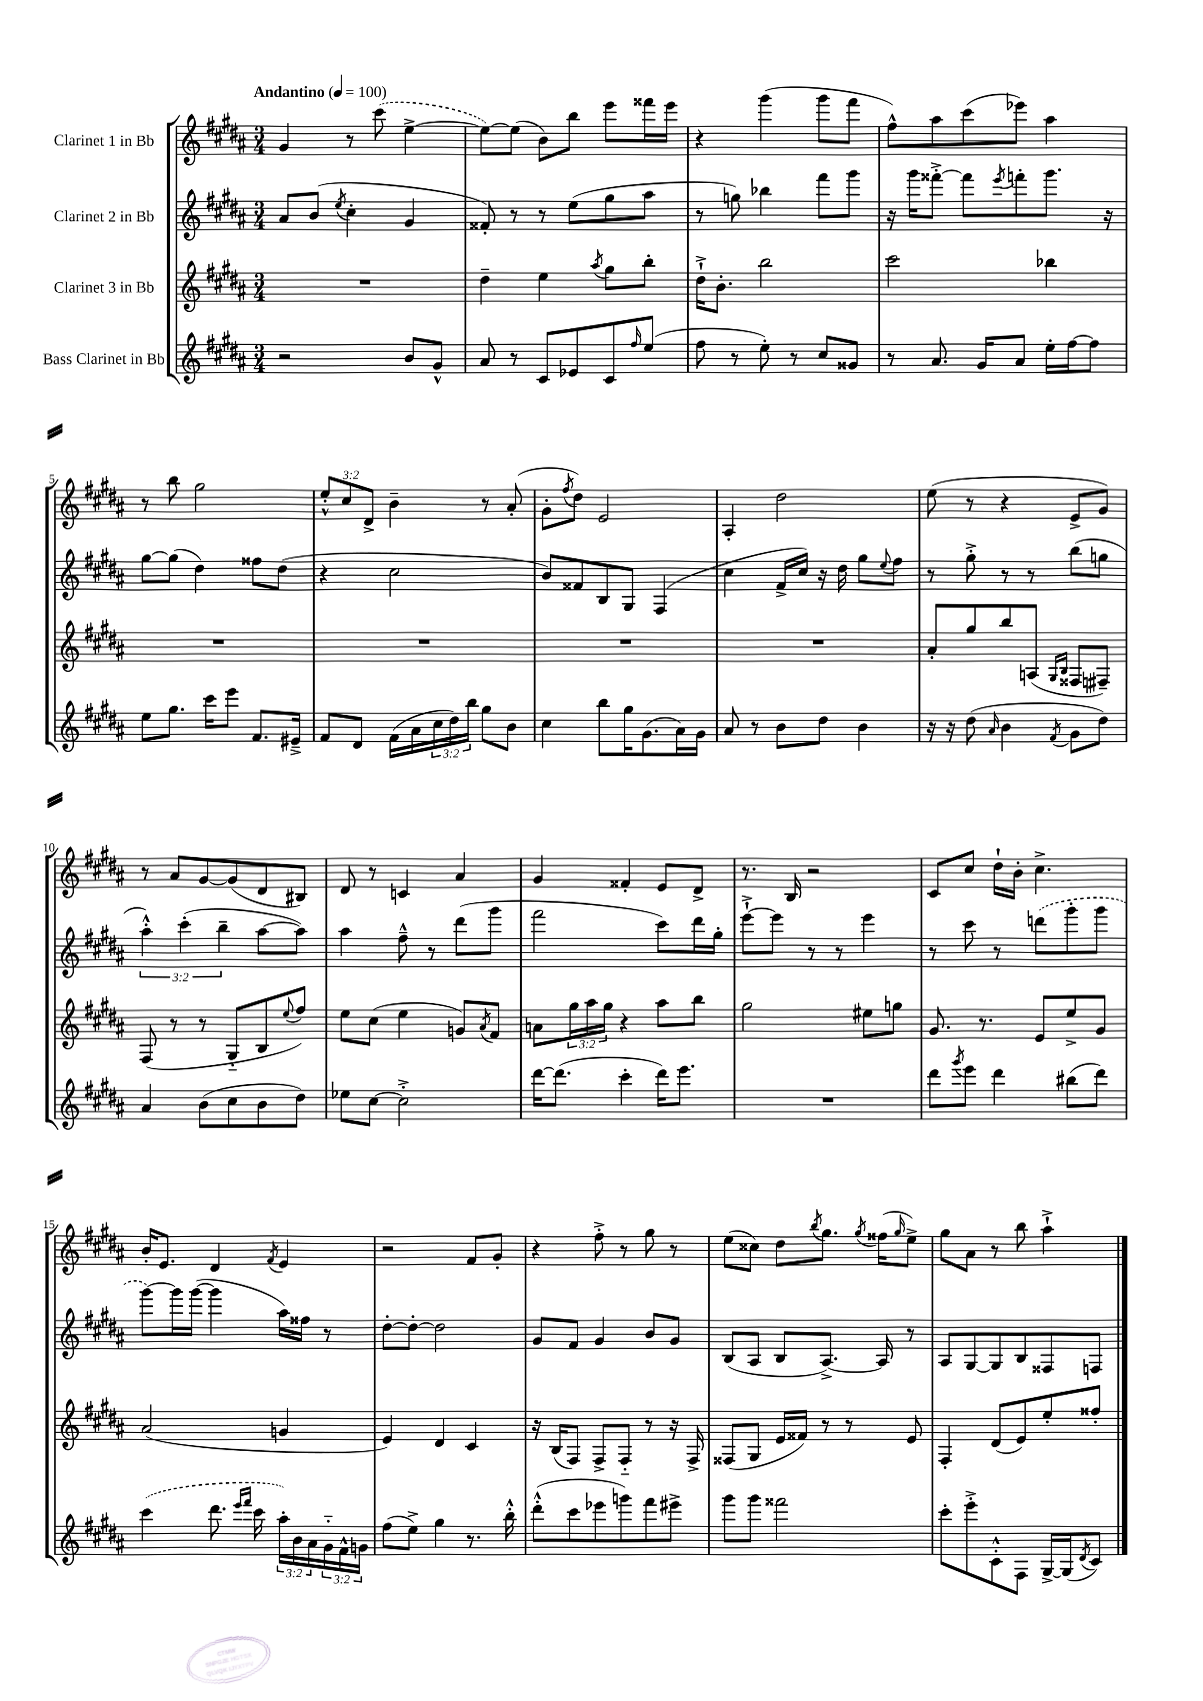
<<
\new StaffGroup <<
\new Staff = "s0" \with { instrumentName = "Clarinet 1 in Bb" } {
    \clef treble \key b \major \numericTimeSignature \time 3/4 \override Staff.TupletNumber.text = #tuplet-number::calc-fraction-text \tempo "Andantino" 4 = 100
    gis'4 r8 \once \slurDashed cis'''8( e''4~-> |
    e''8~) e''8( b'8) b''8 e'''8 fisis'''16 e'''16 |
    r4 gis'''4( gis'''8 fis'''8 |
    fis''8-^) ais''8 cis'''8( ees'''8) ais''4 |
    r8 b''8 gis''2 |
    \tuplet 3/2 { e''8-.-^ cis''8 dis'8-> } b'4-- r8 ais'8-.( |
    gis'8-. \acciaccatura { fis''8 } dis''8) e'2 |
    ais4-. dis''2 |
    e''8( r8 r4 e'8-> gis'8) |
    r8 ais'8 gis'8~ gis'8( dis'8 bis8) |
    dis'8 r8 c'4 ais'4 |
    gis'4 fisis'4-. e'8 dis'8-> |
    r8. b16 r2 |
    cis'8 cis''8 dis''16-! b'16-. cis''4.-> |
    b'16-. e'8. dis'4 \acciaccatura { fis'8 } e'4 |
    r2 fis'8 gis'8-. |
    r4 fis''8-.-> r8 gis''8 r8 |
    e''8( cisis''8) dis''8 \acciaccatura { b''8 } gis''8. \acciaccatura { gis''8 } fisis''16( \grace { gis''16 } e''8->) |
    gis''8 ais'8 r8 b''8 ais''4-!-> \bar "|." |
}
\new Staff = "s1" \with { instrumentName = "Clarinet 2 in Bb" } {
    \clef treble \key b \major \numericTimeSignature \time 3/4 \override Staff.TupletNumber.text = #tuplet-number::calc-fraction-text
    ais'8 b'8( \acciaccatura { e''8 } cis''4-. gis'4 |
    fisis'8-.) r8 r8 e''8( gis''8 ais''8 |
    r8 g''8) bes''4 fis'''8 gis'''8 |
    r16 gis'''16 fisis'''8~-.-> fisis'''8 \acciaccatura { e'''8 } f'''8-. gis'''8. r16 |
    gis''8~ gis''8( dis''4) fisis''8 dis''8( |
    r4 cis''2 |
    b'8) fisis'8 b8 gis8 fis4( |
    cis''4 fis'16-> cis''16) r16 dis''16 gis''8 \appoggiatura { e''8 } fis''8 |
    r8 gis''8-.-> r8 r8 b''8( g''8 |
    \tuplet 3/2 { ais''4-.-^) cis'''4-.( b''4-- } ais''8~ ais''8) |
    ais''4 fis''8---^ r8 dis'''8( gis'''8 |
    fis'''2 cis'''8) dis'''16 gis''16-. |
    e'''8~-!-> e'''8 r8 r8 e'''4 |
    r8 cis'''8 r8 \once \slurDashed d'''8( gis'''8-. gis'''8 |
    gis'''8~) gis'''16 gis'''16~( gis'''4 ais''16) fisis''16 r8 |
    dis''8~-. dis''8~-. dis''2 |
    gis'8 fis'8 gis'4 b'8 gis'8 |
    b8( ais8 b8 ais8.~->) ais16 r8 |
    ais8 gis8~ gis8 b8 fisis8 f8 \bar "|." |
}
\new Staff = "s2" \with { instrumentName = "Clarinet 3 in Bb" } {
    \clef treble \key b \major \numericTimeSignature \time 3/4 \override Staff.TupletNumber.text = #tuplet-number::calc-fraction-text
    R2. |
    dis''4-- e''4 \acciaccatura { ais''8 } gis''8 b''8-. |
    dis''16-!-> b'8.-. b''2 |
    cis'''2 bes''4 |
    R2. |
    R2. |
    R2. |
    R2. |
    ais'8-. gis''8 b''8 a8( \grace { gis16 b16 } fisis8 fis8--) |
    fis8( r8 r8 gis8-_ b8 \appoggiatura { e''8 } fis''8) |
    e''8 cis''8( e''4 g'8) \acciaccatura { ais'8 } fis'8 |
    a'8 \tuplet 3/2 { gis''16 ais''16 gis''16 } r4 ais''8 b''8 |
    gis''2 eis''8 g''8 |
    gis'8. r8. e'8 e''8-> gis'8 |
    ais'2( g'4 |
    e'4) dis'4 cis'4 |
    r16 b16( fis8) fis8-> fis8-_ r8 r16 fis16-> |
    fisis8( gis8 e'16 fisis'16) r8 r8 e'8 |
    fis4-. dis'8( e'8) e''8-. fisis''8-. \bar "|." |
}
\new Staff = "s3" \with { instrumentName = "Bass Clarinet in Bb" } {
    \clef treble \key b \major \numericTimeSignature \time 3/4 \override Staff.TupletNumber.text = #tuplet-number::calc-fraction-text
    r2 b'8 gis'8-^ |
    ais'8 r8 cis'8 ees'8 cis'8 \grace { fis''16 } e''8( |
    fis''8 r8 e''8-.) r8 cis''8 gisis'8 |
    r8 ais'8. gis'16 ais'8 e''16-. fis''16~ fis''8 |
    e''8 gis''8. cis'''16 e'''8 fis'8. eis'16---> |
    fis'8 dis'8 fis'16( ais'16 \tuplet 3/2 { cis''16 dis''16) b''16 } gis''8 b'8 |
    cis''4 b''8 gis''16 gis'8.( ais'16) gis'16 |
    ais'8 r8 b'8 dis''8 b'4 |
    r16 r16 dis''8( \grace { ais'16 } b'4 \acciaccatura { fis'8 } gis'8 dis''8) |
    ais'4 b'8( cis''8 b'8 dis''8) |
    ees''8 cis''8~ cis''2-.-> |
    dis'''16~ dis'''8.( cis'''4-. dis'''16) e'''8. |
    R2. |
    dis'''8 \acciaccatura { gis'''8 } e'''8 dis'''4 bis''8( dis'''8) |
    \once \slurDashed cis'''4( dis'''8. \grace { e'''16 fis'''16 } cis'''16 \tuplet 3/2 { ais''16-.) b'16 ais'16 } \tuplet 3/2 { gis'16-_ fis'16-^ g'16 } |
    fis''8( e''8->) gis''4 r8. b''16-.-^ |
    dis'''8-.-^( cis'''8 ees'''8 g'''8) fis'''8 eis'''8-> |
    gis'''8 gis'''8 fisis'''2 |
    cis'''8-. e'''8-.-> cis'8-.-^ fis8 gis16~-> gis16( \acciaccatura { dis'8 } cis'8) \bar "|." |
}
>>
>>
